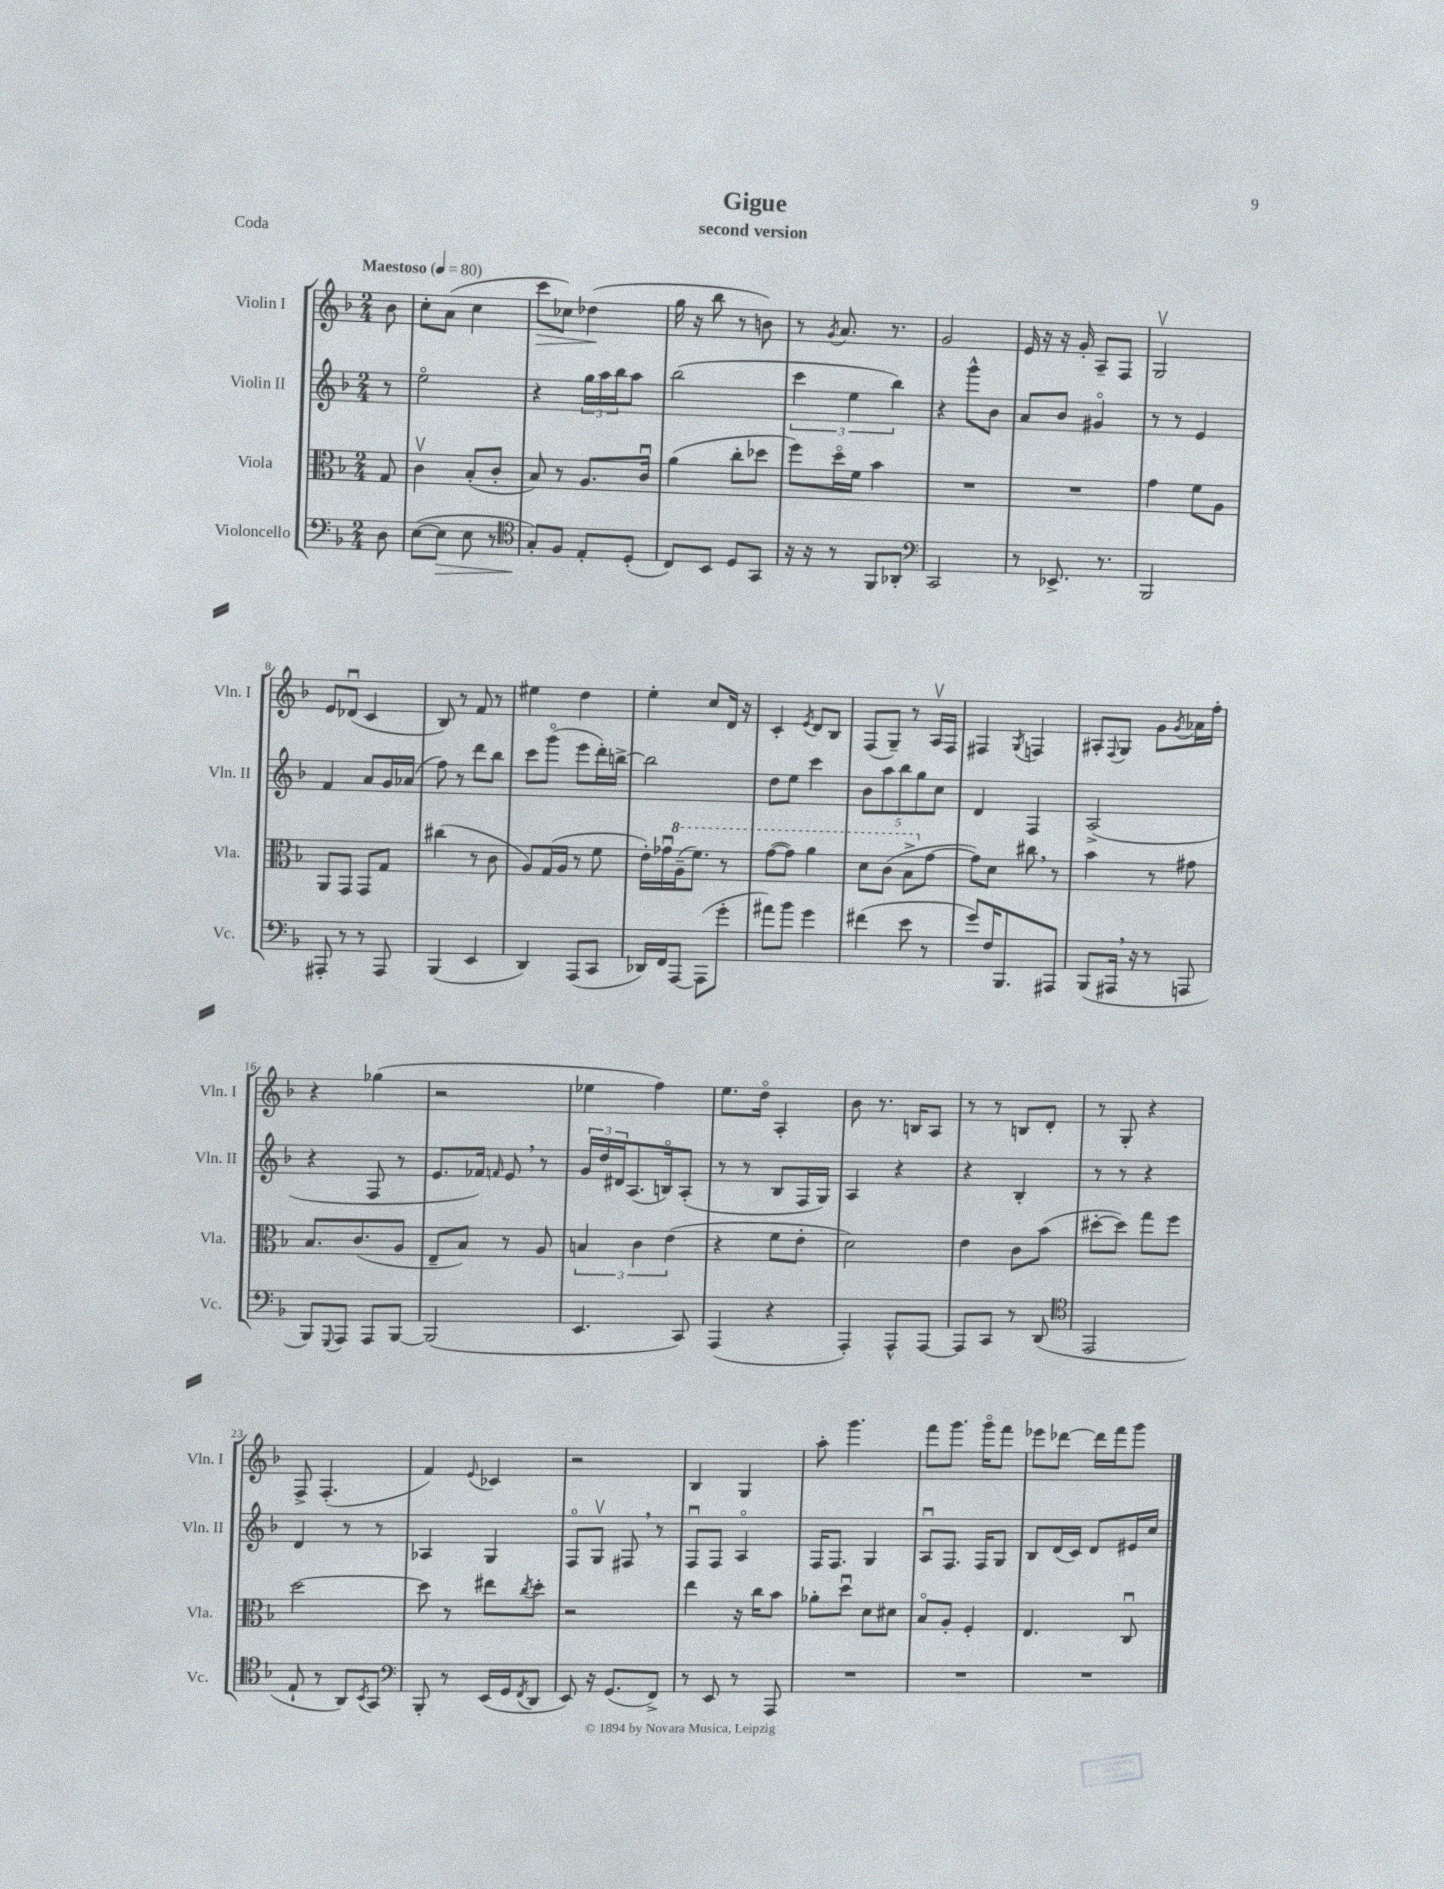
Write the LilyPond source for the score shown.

\header { title = "Gigue" subtitle = "second version" piece = "Coda" }
<<
\new StaffGroup <<
\new Staff = "s0" \with { instrumentName = "Violin I" shortInstrumentName = "Vln. I" } {
    \clef treble \key f \major \numericTimeSignature \time 2/4 \partial 8 \tempo "Maestoso" 4 = 80
    bes'8 |
    c''8-. a'8( c''4 |
    c'''8\> ces''8) des''4\!( |
    g''16 r16 bes''8 r8 b'8) |
    r8 \acciaccatura { g'8 } a'8. r8. |
    g'2 |
    e'16 r16 r16 g'16-. a8-- f8 |
    g2\upbow |
    e'8 des'8\downbow( c'4 |
    bes8) r8 f'8 r8 |
    eis''4 d''4 |
    e''4-. c''8 d'16 r16 |
    c'4-. \acciaccatura { e'8 } d'8 bes8 |
    f8( g8--) r8 a16\upbow f16 |
    fis4 \acciaccatura { g8 } f4 |
    ais8-. \appoggiatura { f8 } g8 g'8 \acciaccatura { g'8 } aes'16 f''16-. |
    r4 ges''4( |
    r2 |
    ees''4 f''4) |
    e''8. d''16\flageolet a4-. |
    bes'8 r8. b16 a8 |
    r8 r8 b8 d'8-. |
    r8 g8-. r4 |
    f8-> f4.-.( |
    f'4) \appoggiatura { e'8 } ces'4 |
    r2 |
    bes4 g4 |
    a''8-. g'''4. |
    f'''8 g'''8. g'''16\flageolet f'''8 |
    ees'''8 des'''8~ des'''16 f'''16 g'''8 \bar "|." |
}
\new Staff = "s1" \with { instrumentName = "Violin II" shortInstrumentName = "Vln. II" } {
    \clef treble \key f \major \numericTimeSignature \time 2/4 \partial 8
    r8 |
    e''2\flageolet |
    r4 \tuplet 3/2 { g''16 a''16 bes''16 } a''8 |
    bes''2( |
    \tuplet 3/2 { c'''4 e''4 bes''4) } |
    r4 g'''8-^ bes'8 |
    a'8 bes'8 gis'4\flageolet |
    r8 r8 e'4 |
    f'4 a'8 g'16 aes'16( |
    f''8) r8 d'''8 bes''8 |
    c'''8 g'''8\flageolet( e'''8 d'''16-.) b''16~-> |
    b''2 |
    d''8 e''8 c'''4 |
    \tuplet 5/4 { bes'8 a''8 bes''8 g''8 c''8 } |
    d'4 f4 |
    a2->( |
    r4 f8 r8 |
    e'8. fes'16) \grace { f'16 } e'8 \breathe r8 |
    \tuplet 3/2 { g'16 d''16 dis'16 } a8.( b16\flageolet) a8-.( |
    r8 r8 bes8 f16 g16) |
    a4 r4 |
    r4 bes4-. |
    r8 r8 r4 |
    d'4 r8 r8 |
    aes4 g4 |
    f8\flageolet g8\upbow fis8 \breathe r8 |
    f8\downbow f8 a4\flageolet |
    f16 f8. g4 |
    a8\downbow f8. f16 g8 |
    bes8 d'16( c'16) d'8 eis'16 c''16 \bar "|." |
}
\new Staff = "s2" \with { instrumentName = "Viola" shortInstrumentName = "Vla." } {
    \clef alto \key f \major \numericTimeSignature \time 2/4 \partial 8
    g8 |
    c'4\upbow bes8-.( c'8-. |
    bes8) r8 a8. c'16\downbow |
    a'4( c''8-. des''8 |
    f''8) d''16\flageolet f'16 bes'4 |
    R2 |
    R2 |
    g'4 f'8 a8 |
    a,8 g,8 g,8 g8 |
    cis''4( r8 c'8 |
    a8) g16( a16 r8 f'8 |
    e'16-.) ges'16\downbow \ottava #1 a'16--( f''8.) r8 |
    g''8~( g''8) a''4 |
    d''8 c''8( bes'8-> \ottava #0 g'8~ |
    g'8) d'8 cis''8 \breathe r8 |
    bes'4 r8 gis'8 |
    bes8. c'8.( a8 |
    e8-- bes8) r8 a8 |
    \tuplet 3/2 { b4 c'4 e'4( } |
    r4 f'8 e'8-. |
    d'2) |
    e'4 c'8 bes'8( |
    dis''8~-. dis''8) g''8 f''8 |
    d''2~ |
    d''8 r8 eis''8 \acciaccatura { c''8 } d''8-. |
    r2 |
    e''4 r16 c''16 bes'8 |
    aes'8-. d''8\downbow d'8 dis'8 |
    bes8\flageolet a8-. f4-. |
    e4. c8\downbow \bar "|." |
}
\new Staff = "s3" \with { instrumentName = "Violoncello" shortInstrumentName = "Vc." } {
    \clef bass \key f \major \numericTimeSignature \time 2/4 \partial 8
    d8 |
    e8~( e8\> e8 r8 |
    \clef tenor g8-.\!) f8 e8-. d8-.( |
    c8) bes,8 d8 g,8 |
    r16 r16 r8 f,8 aes,8-. |
    \clef bass c,2 |
    r8 ees,8.-> r8. |
    bes,,2 |
    ais,,8-. r8 r8 ais,,8 |
    bes,,4( e,4 |
    d,4) a,,8( c,8 |
    des,16) f,16 a,,8~ a,,8( g'8-. |
    ais'8) bes'8 g'4 |
    fis'4( e'8 r8 |
    g'8) f16 bes,,8. ais,,8 |
    bes,,8( ais,,16 \breathe r16 r8 a,,8 |
    bes,,8) \appoggiatura { g,,8 } a,,8 a,,8 bes,,8~ |
    bes,,2( |
    e,4. c,8) |
    a,,4( r4 |
    a,,4-.) a,,8-^ a,,8~ |
    a,,8 c,8 r8 d,8( |
    \clef tenor e,2 |
    e8-! r8 a,8) \acciaccatura { bes,8 } g,8 |
    \clef bass bes,,8-. r8 e,16( g,16 \acciaccatura { f,8 } d,8 |
    e,8) r16 g,8.( f,8->) |
    r8 e,8 r8 a,,8 |
    R2 |
    R2 |
    R2 \bar "|." |
}
>>
>>
